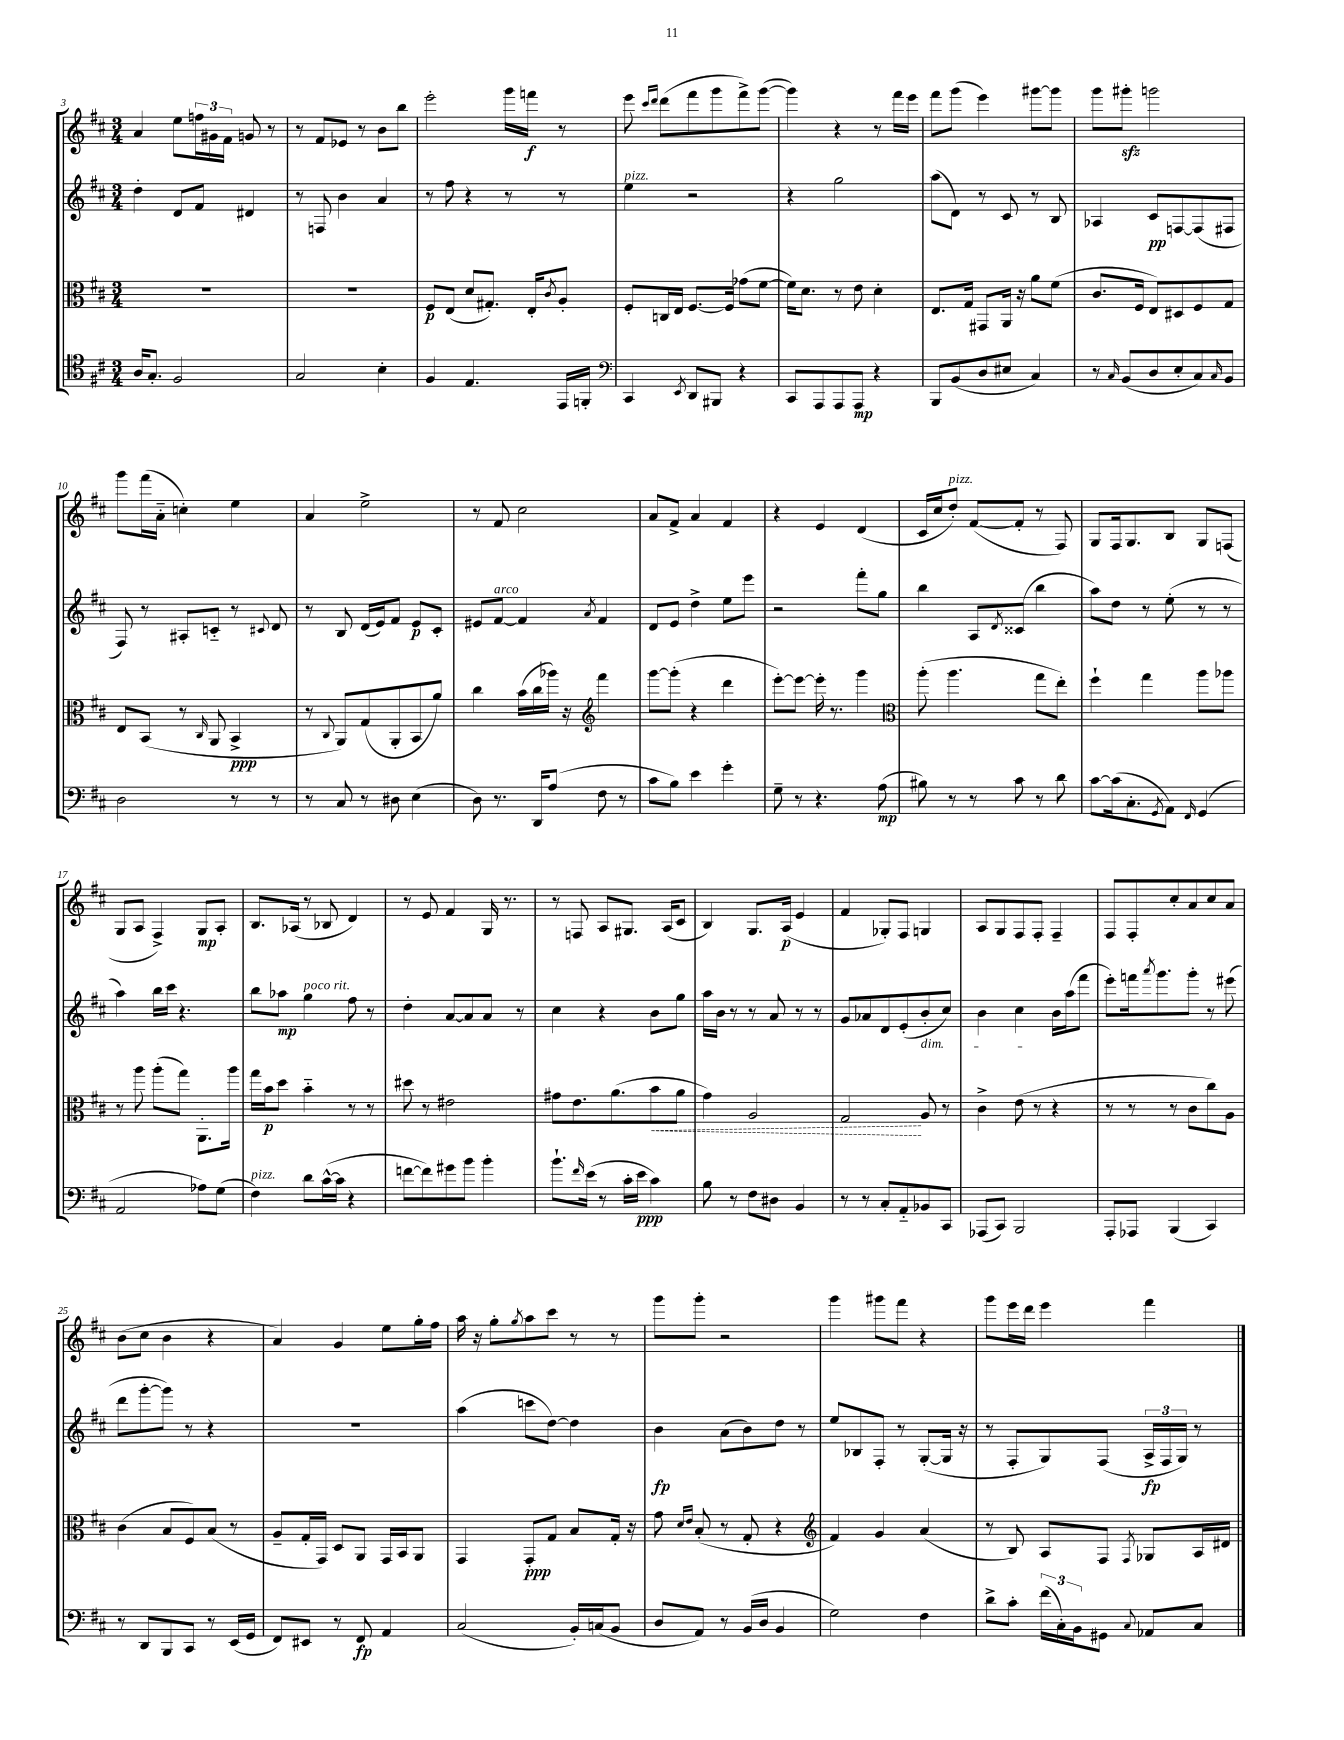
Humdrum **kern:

**kern	**kern	**kern	**kern
*staff4	*staff3	*staff2	*staff1
*clefC4	*clefC3	*clefG2	*clefG2
*k[f#c#]	*k[f#c#]	*k[f#c#]	*k[f#c#]
*M3/4	*M3/4	*M3/4	*M3/4
16A	2.r	4dd'	4a
8.G'	.	.	.
2F#	.	8d	8ee
.	.	8f#	24ff
.	.	.	24g#
.	.	.	24f#
.	.	4d#	8g
.	.	.	8r
=	=	=	=
2G	2.r	8r	8r
.	.	8F	8f#
.	.	4b	8e-
.	.	.	8r
4B'	.	4a	8b
.	.	.	8bb
=	=	=	=
4F#	8F#	8r	2eee'
.	(8E	8ff#	.
4.E	8d	4r	.
.	8.G#')	.	.
.	.	8r	16ggg
.	16E'	.	16fff
.	8qc#	.	.
16EE	8A'	8r	8r
16FF'	.	.	.
=	=	=	=
*clefF4	*	*	*
4CC#	8F#'	4ee	8eee
.	.	.	16qqccc#
.	.	.	16qqddd
.	16C	.	(8ddd
.	16E	.	.
8qEE	.	.	.
8DD	[8.F#	2r	8fff#
8BBB#	.	.	8ggg
.	16F#]	.	.
4r	(8g-	.	8fff#^)
.	[8f#	.	([8ggg
=	=	=	=
8CC#	16f#])	4r	4ggg])
.	8.d	.	.
8AAA	.	.	.
8AAA	8r	2gg	4r
8AAA	8e	.	.
4r	4d'	.	8r
.	.	.	16fff#
.	.	.	16eee
=	=	=	=
8BBB	8.E	(8aa	8fff#
(8BB	.	8d)	(8ggg
.	16G	.	.
8D	8GG#	8r	4eee)
8E#	16AA	8c#	.
.	16r	.	.
4C#)	8a	8r	[8ggg#
.	(8f#	8B	8ggg#]
=	=	=	=
8r	8.c#	4A-	8ggg
16qqC#	.	.	.
(8BB	.	.	8ggg#'
.	16F#	.	.
8D	8E)	8c#	2ggg
8E'	8D#	[8F	.
8C#)	8F#	(8F]	.
16qqC#	.	.	.
8BB	8G	8F#	.
=	=	=	=
2D	8E	8F#)	8ggg
.	(8BB	8r	(16fff#
.	.	.	16a'~
.	8r	8A#'	4cc')
.	16qqC#	.	.
.	8AA	8c'~	.
8r	4BB^	8r	4ee
.	.	8qqc#	.
8r	.	8d	.
=	=	=	=
8r	8r	8r	4a
.	8qqC#	.	.
8C#	8AA)	8B	.
8r	(8G	(16d	2ee^
.	.	16e)	.
8D#	8AA'	8f#	.
(4E	8BB	8e	.
.	8a)	8c#'	.
=	=	=	=
8D)	4cc#	8e#	8r
8.r	.	[8f#	8f#
.	(16b	4f#]	2cc#
16DD	16cc#	.	.
(8A	16aa-)	.	.
.	16r	.	.
*	*clefG2	*	*
.	.	8qa	.
8F#	4fff#	4f#	.
8r	.	.	.
=	=	=	=
8c#	[8ggg	8d	8a
8B)	(8ggg']	8e	8f#^
4e	4r	4dd^	4a
4g'	4ddd	8ee	4f#
.	.	8eee	.
=	=	=	=
8G~	[8eee')	2r	4r
8r	8eee_	.	.
4.r	16eee']	.	4e
.	8.r	.	.
.	4ggg	8fff#'	(4d
(8A	.	8gg	.
=	=	=	=
*	*clefC3	*	*
8B#)	(8aa'	4bb	16c#
.	.	.	16cc#
8r	4.aa	.	8dd')
8r	.	8A	([8f#
.	.	8qd	.
8c#	.	(8c##	8f#']
8r	8gg	4bb	8r
8d	8ee')	.	8F#)
=	=	=	=
[8c#	4ff#`	8aa)	8G
(16c#]	.	8dd	16F#
8.C#'	.	.	8.G
.	4gg	8r	.
8qGG	.	.	.
8AA)	.	(8ee'	8B
16qqFF#	.	.	.
(4GG	8aa	8r	8G
.	8aa-	8r	(8F
=	=	=	=
2AA	8r	4aa)	8G
.	8aa	.	8A
.	(8aa'	16bb	4F#^)
.	.	16ccc#	.
.	8gg)	4.r	.
8A-)	8.AA'	.	8G
(8G	.	.	8A'
.	16aa	.	.
=	=	=	=
4F#)	16gg	8bb	8.B
.	16b	.	.
.	8dd	8aa-	.
.	.	.	(16A-
8d	4b'~	4gg	8r
([16c#^^	.	.	8B-
16c#]	.	.	.
4r	8r	8ff#	4d)
.	8r	8r	.
=	=	=	=
[8f	8dd#	4dd'	8r
8f])	8r	.	8e
8g#	2e#	[8a	4f#
8b	.	8a]	.
4b'	.	8a	16G
.	.	.	8.r
.	.	8r	.
=	=	=	=
8.b`	8g#	4cc#	8r
.	8.e	.	8F
16qqf#	.	.	.
(16e	.	.	.
8r	.	4r	8A
.	(8.a	.	.
16c#'	.	.	8.G#
16e	.	.	.
4c#)	8b	8b	.
.	.	.	(16A
.	8a	8gg	8c#
=	=	=	=
8B	4g)	16aa	4B)
.	.	16b	.
8r	.	8r	.
8F#	2A	8r	8.G
8D#	.	8a	.
.	.	.	(16A
4BB	.	8r	4e
.	.	8r	.
=	=	=	=
8r	2G	8g	4f#
8r	.	8a-	.
8C#'	.	8d	8G-')
8AA'~	.	(8e'	8F#
8BB-	8A	8b'	4G
8CC#	8r	8cc#)	.
=	=	=	=
(8AAA-	4c#^	4b	8A
8CC#)	.	.	8G
2BBB	(8e	4cc#	8F#
.	8r	.	8F#'
.	4r	16b	4F#~
.	.	(16aa	.
.	.	8fff#	.
=	=	=	=
8AAA'	8r	8eee')	8F#
8AAA-	8r	16fff	8F#'
.	.	8qaaa	.
.	.	8.ggg	.
(4BBB	8r	.	8cc#'
.	8c#	8ggg'	8a
4CC#)	8cc#)	8r	8cc#
.	8A	(8eee#	8a
=	=	=	=
8r	(4c#	8ddd	(8b
8DD	.	[8ggg'	8cc#
8BBB	8B	8ggg])	4b
8CC#	8F#)	8r	.
8r	(8B	4r	4r
(16EE	8r	.	.
16GG	.	.	.
=	=	=	=
8FF#)	8A~	2.r	4a)
8EE#	16G'	.	.
.	16GG)	.	.
8r	8D	.	4g
8FF#	8AA	.	.
4AA	16GG	.	8ee
.	16BB	.	.
.	8AA	.	16gg'
.	.	.	16ff#
=	=	=	=
(2C#	4GG	(4aa	16aa
.	.	.	16r
.	.	.	8gg'
.	.	.	8qgg
.	8GG'	8ccc	8aa
.	8G	[8dd)	8ccc#
16BB')	8B	4dd]	8r
(16C	.	.	.
8BB	16G'	.	8r
.	16r	.	.
=	=	=	=
8D	8g	4b	8ggg
.	16qqd	.	.
.	16qqe	.	.
8AA)	(8B'	.	8ggg'
8r	8r	(8a	2r
(16BB	8G'	8b)	.
16D	.	.	.
4BB	4r	8dd	.
.	.	8r	.
=	=	=	=
*	*clefG2	*	*
2G)	4f#)	8ee	4ggg
.	.	8B-	.
.	4g	8F#'	8ggg#
.	.	8r	8fff#
4F#	(4a	([8G'	4r
.	.	16G]	.
.	.	16r	.
=	=	=	=
8d^	8r	8r	8ggg
8c#'	8B)	8F#'	16eee
.	.	.	16ddd
(24f#	8A	8G)	4eee
24C#')	.	.	.
24BB	.	.	.
8GG#	8F#	(8F#	.
8qqC#	8qF#	.	.
8AA-	8G-	24A^	4fff#
.	.	24F#	.
.	.	24G)	.
8C#	16A	8r	.
.	16d#	.	.
==	==	==	==
*-	*-	*-	*-
